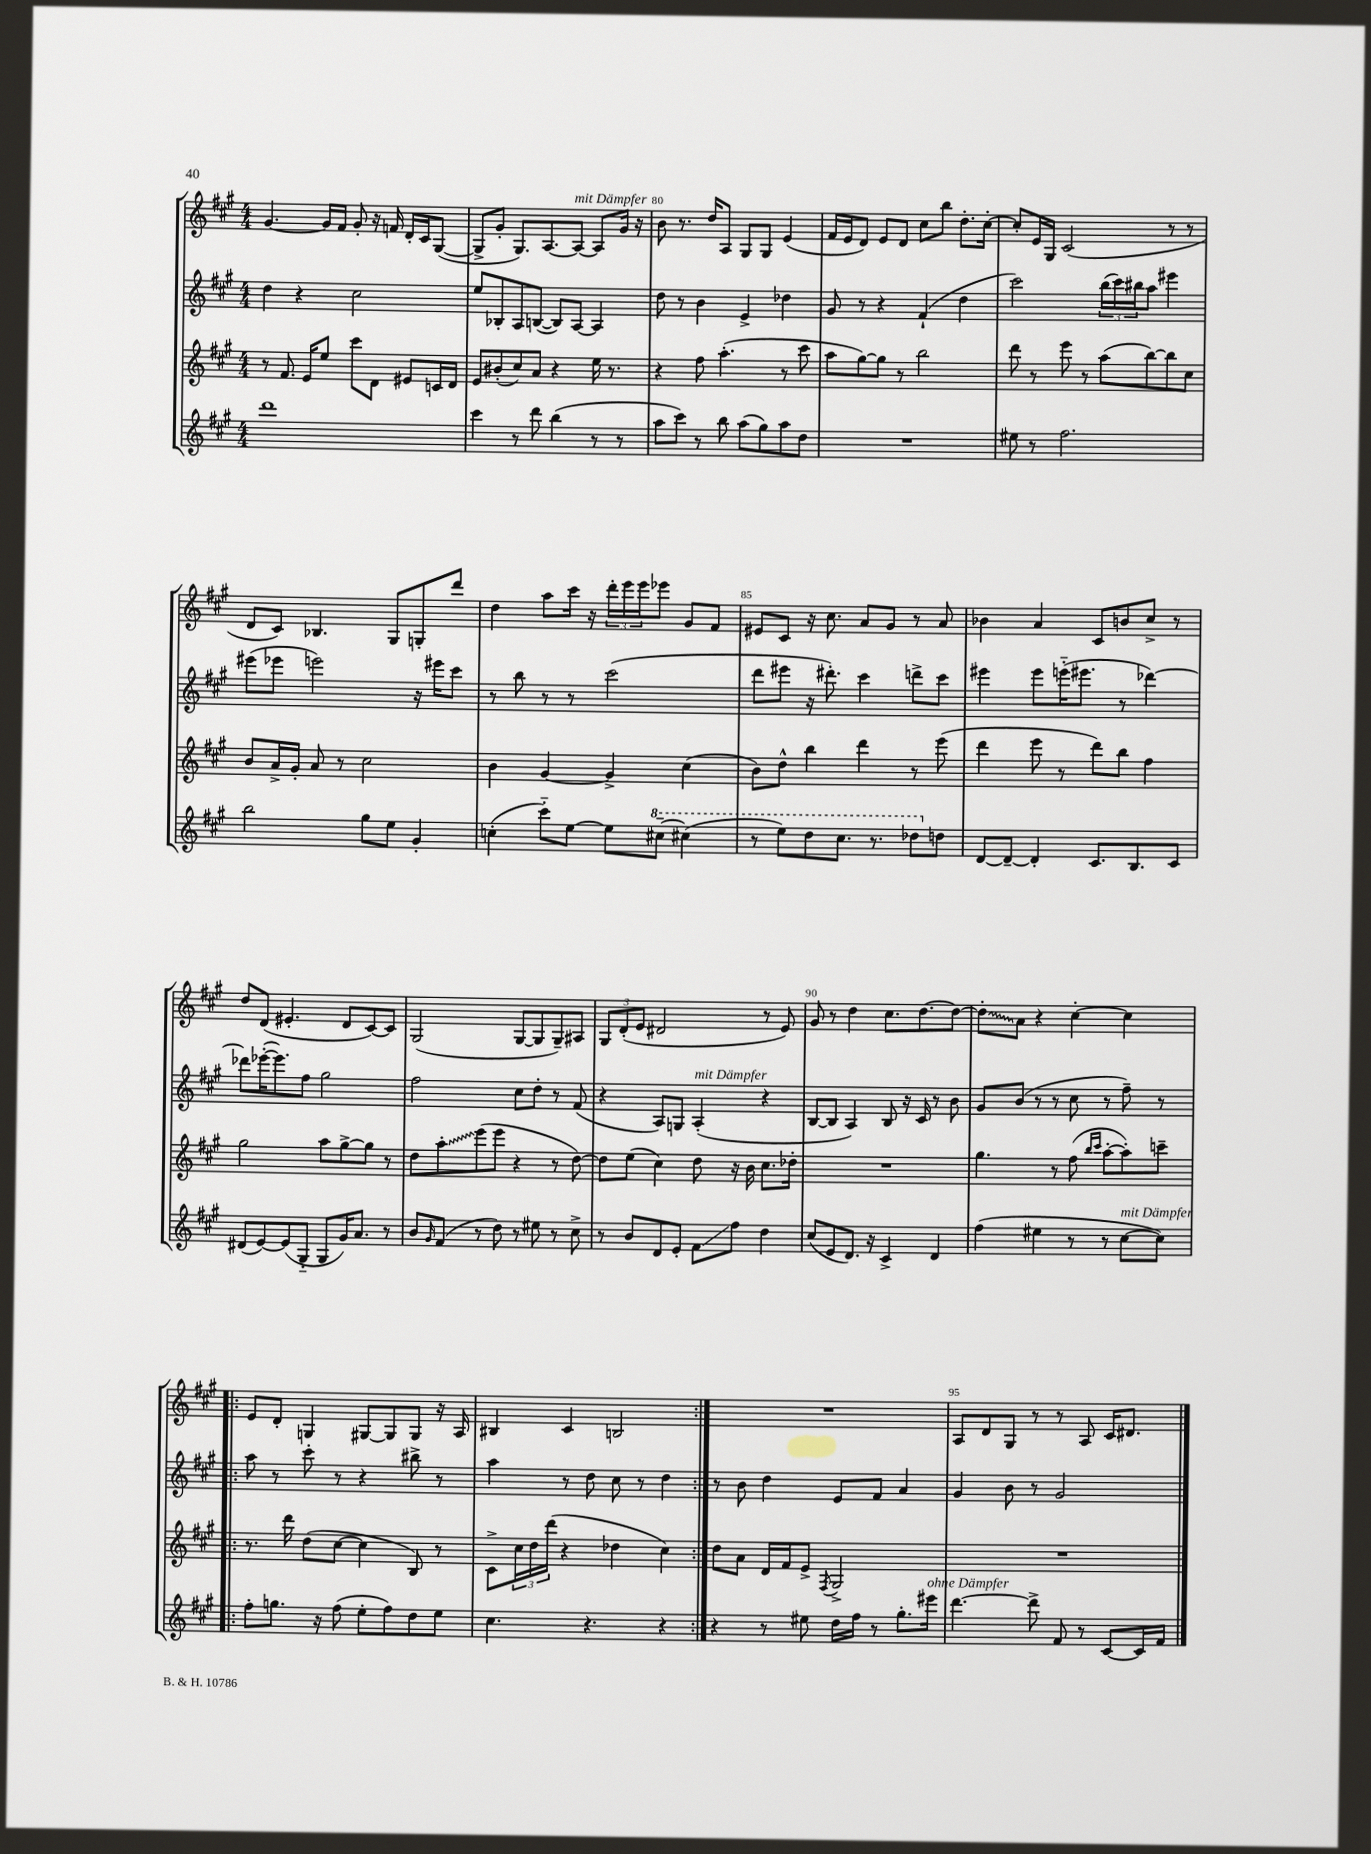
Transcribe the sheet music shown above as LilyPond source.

<<
\new StaffGroup <<
\new Staff = "s0" {
    \clef treble \key a \major \numericTimeSignature \time 4/4
    gis'4.~ gis'16 fis'16 gis'8-. r16 f'16 d'16-. cis'16 gis8~( |
    gis8-> gis'8-. gis8.) a8.~ a8~^\markup { \italic "mit Dämpfer" } a8 gis'16 r16 |
    b'8 r8. d''16 a8 gis8 gis8 e'4( |
    fis'16 e'16 d'8) e'8 d'8 cis''8 b''8 d''8.-. cis''16~-. |
    cis''8-. e'16 gis16 cis'2( r8 r8 |
    d'8 cis'8) bes4. gis8 g8-. d'''8 |
    d''4 a''8 cis'''16 r16 \tuplet 3/2 { d'''16-. e'''16 e'''16 } ees'''8 gis'8 fis'8 |
    eis'8 cis'8 r16 cis''8. a'8 gis'8 r8 a'8 |
    bes'4 a'4 cis'8 b'8 cis''8-> r8 |
    d''8 d'8( eis'4.-. d'8 cis'8~) cis'8 |
    gis2( gis8~ gis8 gis8--) ais8 |
    \tuplet 3/2 { gis8 d'8-.( e'8 } dis'2 r8 e'8) |
    gis'8 r8 d''4 cis''8. d''8.~ d''8~ |
    \once \override Glissando.style = #'zigzag d''8-.\glissando a'8 r4 cis''4~-. cis''4 |
    \repeat volta 2 { e'8 d'8-. g4 gis8~ gis8 gis8 r16 a16 |
    bis4 cis'4 b2 | }
    R1 |
    a8 d'8 gis8 r8 r8 a8 cis'16 dis'8. \bar "|." |
}
\new Staff = "s1" {
    \clef treble \key a \major \numericTimeSignature \time 4/4
    d''4 r4 cis''2 |
    e''8 bes8-. a8 b8~( b8) a8~ a4 |
    d''8 r8 b'4 e'4-> des''4 |
    gis'8 r8 r4 fis'4-!( d''4 |
    cis'''2) \tuplet 3/2 { b''16( cis'''16) bis''16 } a''8 eis'''4 |
    eis'''8( ees'''8 e'''2) r16 eis'''16 cis'''8 |
    r8 b''8 r8 r8 cis'''2( |
    d'''8 eis'''8 r16 dis'''8.-.) cis'''4 d'''8-> cis'''8 |
    eis'''4 eis'''8 e'''16-_( eis'''8. r8 des'''4~) |
    des'''8 ees'''16~-.( ees'''8.) fis''8 gis''2 |
    fis''2 cis''8 d''8-. r8 fis'8( |
    r4 a8) g8 a4-.^\markup { \italic "mit Dämpfer" }( r4 |
    b8~ b8 a4) b8 r16 cis'16 r8 b'8 |
    gis'8 b'8( r8 r8 cis''8 r8 fis''8--) r8 |
    \repeat volta 2 { a''8 r8 cis'''8-. r8 r4 bis''8-> r8 |
    a''4 r8 d''8 cis''8 r8 d''4 | }
    r8 b'8 d''4 e'8 fis'8 a'4 |
    gis'4 b'8 r8 gis'2 \bar "|." |
}
\new Staff = "s2" {
    \clef treble \key a \major \numericTimeSignature \time 4/4
    r8 fis'8. e'16 e''8 cis'''8 d'8 eis'8 c'16 d'16 |
    e'8 bis'8-.( cis''8) a'8 r4 e''16 r8. |
    r4 fis''8 a''4.-.( r8 cis'''8 |
    a''8 gis''8~) gis''8 r8 b''2 |
    d'''8 r8 e'''8 r8 a''8( b''8~) b''8 cis''8 |
    b'8 a'16-> gis'16-. a'8 r8 cis''2 |
    b'4 gis'4~ gis'4-> cis''4( |
    b'8) d''8-^ b''4 d'''4 r8 e'''8( |
    d'''4 e'''8 r8 d'''8) b''8 fis''4 |
    gis''2 a''8 gis''8~-> gis''8 r8 |
    d''8 \once \override Glissando.style = #'zigzag a''8-.\glissando e'''8( e'''8 r4 r8 d''8~) |
    d''8 e''8( cis''4) d''8 r16 b'16 cis''8. des''16-. |
    R1 |
    gis''4. r8 fis''8( \grace { b''16 cis'''16 } a''8~-. a''8-.) c'''8-- |
    \repeat volta 2 { r8. d'''16 d''8( cis''8~ cis''4 b8) r8 |
    cis'8-> \tuplet 3/2 { cis''16 d''16 d'''16( } r4 des''4 cis''4) | }
    d''8 a'8 d'16 fis'16 e'8-> \acciaccatura { fis8 } gis2-> |
    R1 \bar "|." |
}
\new Staff = "s3" {
    \clef treble \key a \major \numericTimeSignature \time 4/4
    d'''1 |
    cis'''4 r8 d'''8 b''4( r8 r8 |
    a''8 cis'''8) r8 b''8 a''8( gis''8) a''8 d''8 |
    R1 |
    eis''8 r8 fis''2. |
    b''2 gis''8 e''8 gis'4-. |
    c''4-.( cis'''8-_) e''8~ e''8 \ottava #1 cis'''!8~-- cis'''!4( |
    r8 e'''8) d'''8 cis'''8. r8. des'''8 \ottava #0 d''!8 |
    d'8~ d'8~-- d'4-. cis'8. b8. cis'8 |
    dis'8( e'8~) e'8( gis8-_ gis8 gis'16) a'8. r8 |
    b'8 \grace { gis'16 } fis'8( r8 d''8) r8 eis''8 r8 cis''8-> |
    r8 b'8 d'8 e'8-. fis'8\glissando fis''8 d''4 |
    cis''8( e'8 d'8.) r16 cis'4-> d'4 |
    fis''4( eis''4 r8 r8 cis''8~^\markup { \italic "mit Dämpfer" } cis''8) |
    \repeat volta 2 { fis''8-. g''8. r16 fis''8( e''8-. fis''8) d''8 e''8 |
    cis''4. r4. r4 | }
    r4 r8 eis''8 d''16 fis''16 r8 gis''8.-. eis'''16^\markup { \italic "ohne Dämpfer" } |
    d'''4.~ d'''8-> fis'8 r8 cis'8~ cis'16 fis'16 \bar "|." |
}
>>
>>
\layout { \context { \Score currentBarNumber = #78 \override BarNumber.break-visibility = ##(#f #t #t) barNumberVisibility = #(every-nth-bar-number-visible 5) } }
